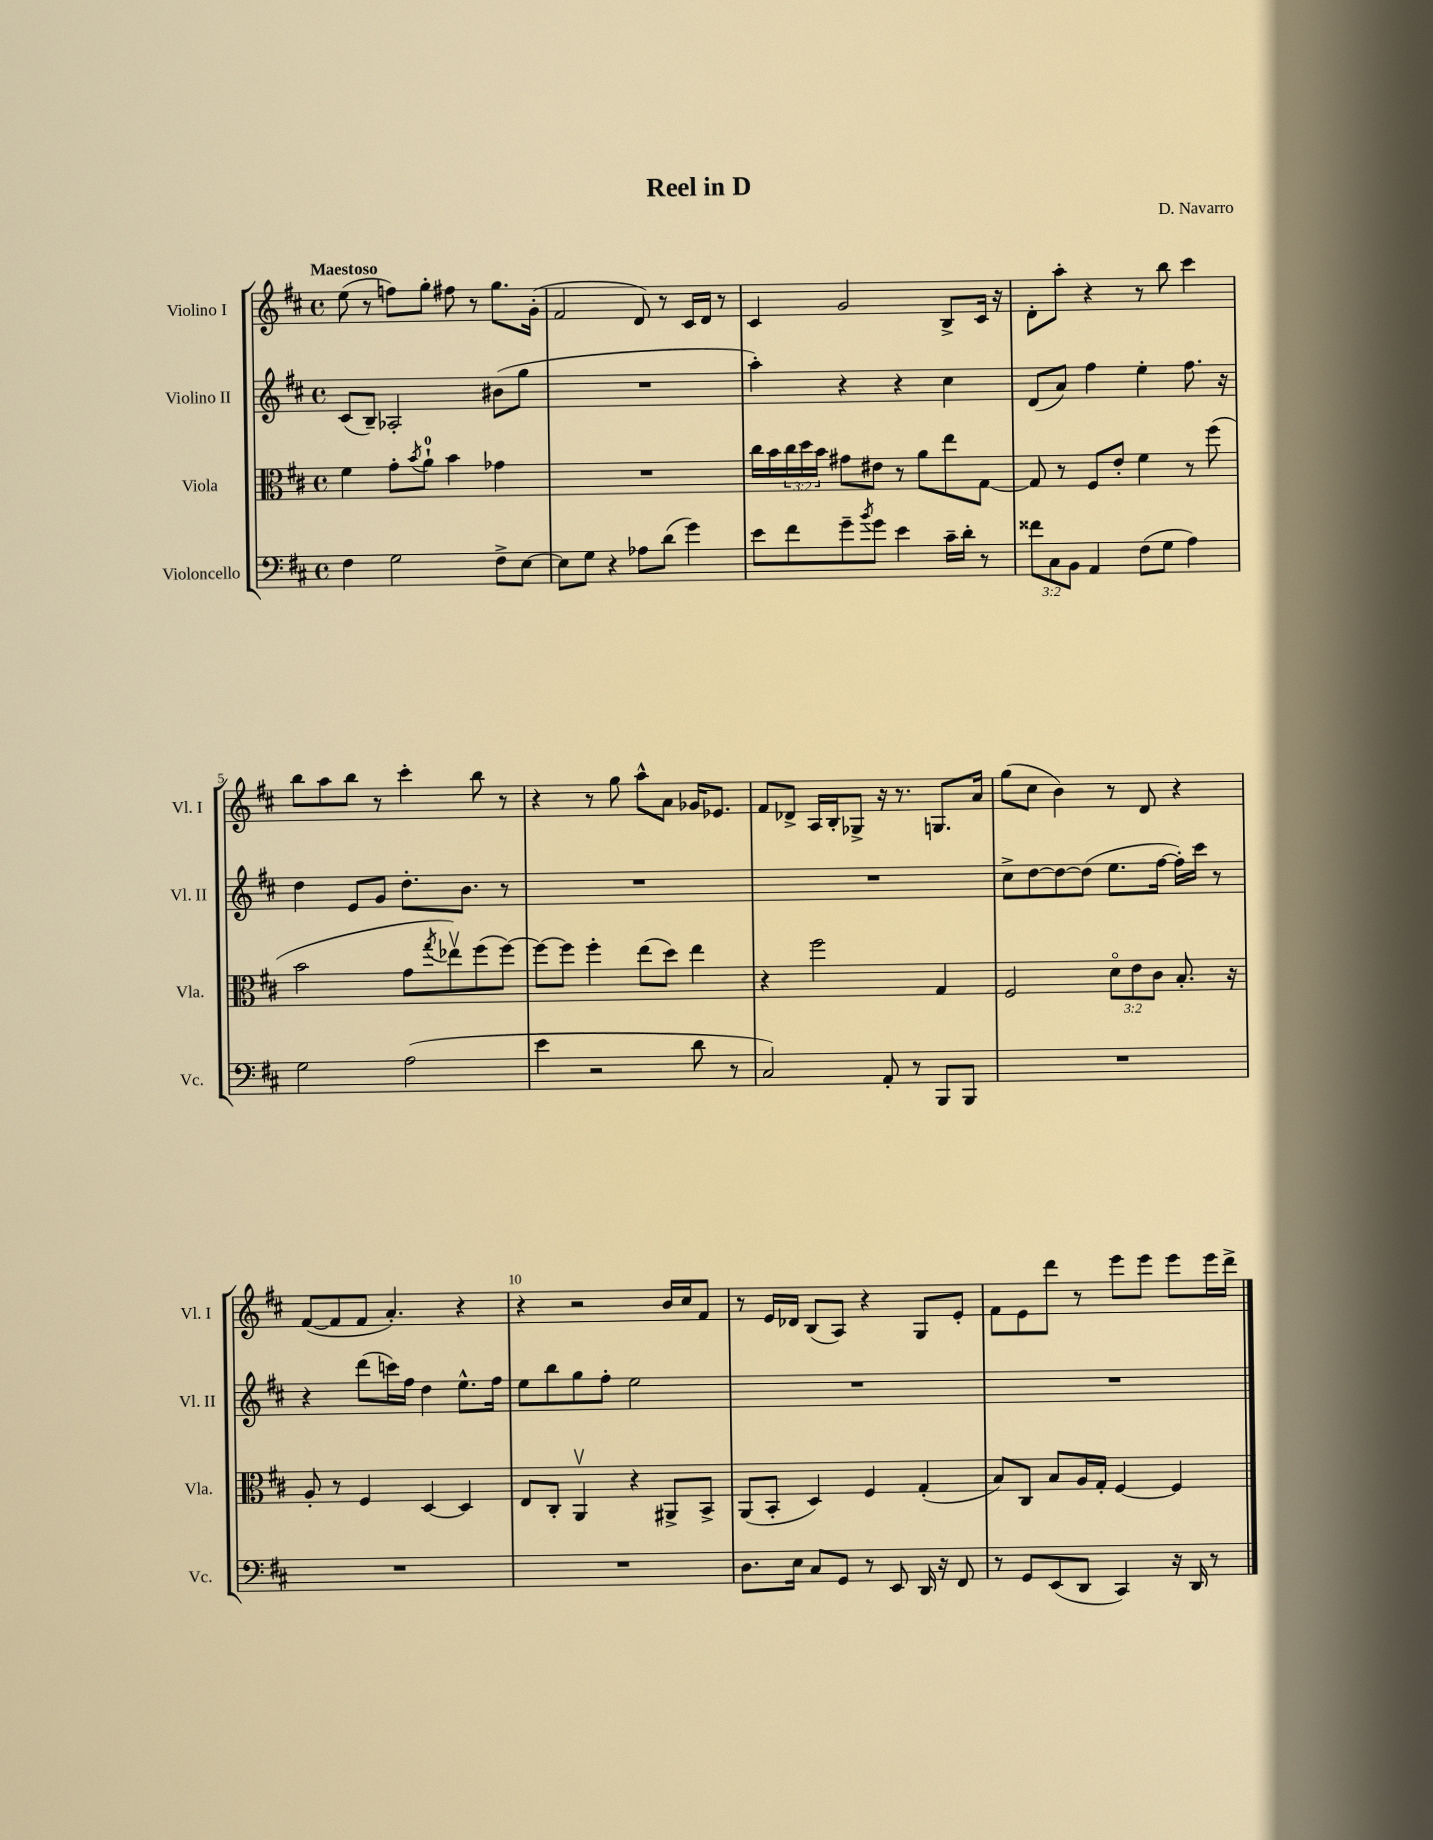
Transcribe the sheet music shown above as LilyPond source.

\header { title = "Reel in D" composer = "D. Navarro" }
<<
\new StaffGroup <<
\new Staff = "s0" \with { instrumentName = "Violino I" shortInstrumentName = "Vl. I" } {
    \clef treble \key d \major \defaultTimeSignature \time 4/4 \tempo "Maestoso"
    e''8( r8 f''8) g''8-. fis''8 r8 g''8. g'16-.( |
    fis'2 d'8) r8 cis'16 d'16 r8 |
    cis'4 g'2 b8-> cis'16 r16 |
    d'8-. a''8-. r4 r8 b''8 cis'''4 |
    b''8 a''8 b''8 r8 cis'''4-. b''8 r8 |
    r4 r8 g''8 a''8-^ a'8 ges'16 ees'8. |
    fis'8 des'8-> a16 b16-. ges8-> r16 r8. g8. a'16 |
    g''8( cis''8 b'4) r8 d'8 r4 |
    fis'8~( fis'8 fis'8 a'4.-.) r4 |
    r4 r2 b'16 cis''16 fis'8 |
    r8 e'16 des'16 b8( a8) r4 g8 e'8-. |
    fis'8 e'8 d'''8 r8 e'''8 e'''8 e'''8 e'''16 d'''16-> \bar "|." |
}
\new Staff = "s1" \with { instrumentName = "Violino II" shortInstrumentName = "Vl. II" } {
    \clef treble \key d \major \defaultTimeSignature \time 4/4
    cis'8( b8--) aes2-. bis'8( g''8 |
    R1 |
    a''4-.) r4 r4 cis''4 |
    d'8( a'8) fis''4 e''4-. fis''8. r16 |
    d''4 e'8 g'8 d''8.-. b'8. r8 |
    R1 |
    R1 |
    cis''8-> d''8~ d''8~ d''8( e''8. fis''16~ fis''16-.) cis'''16 r8 |
    r4 d'''8( c'''16) fis''16 d''4 e''8.-^ fis''16 |
    e''8 b''8 g''8 fis''8-. e''2 |
    R1 |
    R1 \bar "|." |
}
\new Staff = "s2" \with { instrumentName = "Viola" shortInstrumentName = "Vla." } {
    \clef alto \key d \major \defaultTimeSignature \time 4/4 \override Staff.TupletNumber.text = #tuplet-number::calc-fraction-text
    fis'4 g'8-. \acciaccatura { b'8 } a'8-0-! b'4 ges'4 |
    R1 |
    cis''16 b'16 \tuplet 3/2 { cis''16 d''16 b'16 } gis'8 eis'8 r8 a'8 e''8 g8~ |
    g8 r8 fis8 e'8-. fis'4 r8 fis''8( |
    b'2 g'8 \acciaccatura { g''8 } ees''8\upbow) fis''8( fis''8~) |
    fis''8~ fis''8 fis''4-. e''8( d''8) e''4 |
    r4 fis''2 g4 |
    fis2 \tuplet 3/2 { d'8\flageolet e'8 cis'8 } b8.-. r16 |
    a8-. r8 fis4 d4~ d4 |
    e8 cis8-. a,4\upbow r4 ais,8-> b,8-> |
    a,8( b,8-. d4) fis4 g4-.( |
    b8) cis8 b8 a16 g16-. fis4~ fis4 \bar "|." |
}
\new Staff = "s3" \with { instrumentName = "Violoncello" shortInstrumentName = "Vc." } {
    \clef bass \key d \major \defaultTimeSignature \time 4/4 \override Staff.TupletNumber.text = #tuplet-number::calc-fraction-text
    fis4 g2 fis8-> e8~ |
    e8 g8 r4 aes8 d'8( g'4) |
    e'8 fis'8 g'8-- \acciaccatura { b'8 } g'8 e'4 cis'16-- d'16-. r8 |
    \tuplet 3/2 { fisis'8 cis8 b,8 } a,4 fis8( g8 a4) |
    g2 a2( |
    e'4 r2 d'8 r8 |
    cis2) a,8-. r8 b,,8 b,,8 |
    R1 |
    R1 |
    R1 |
    d8. e16 cis8 g,8 r8 e,8 d,16 r16 fis,8 |
    r8 g,8 e,8( d,8 cis,4) r16 d,16 r8 \bar "|." |
}
>>
>>
\layout { \context { \Score \override BarNumber.break-visibility = ##(#f #t #t) barNumberVisibility = #(every-nth-bar-number-visible 5) } }
